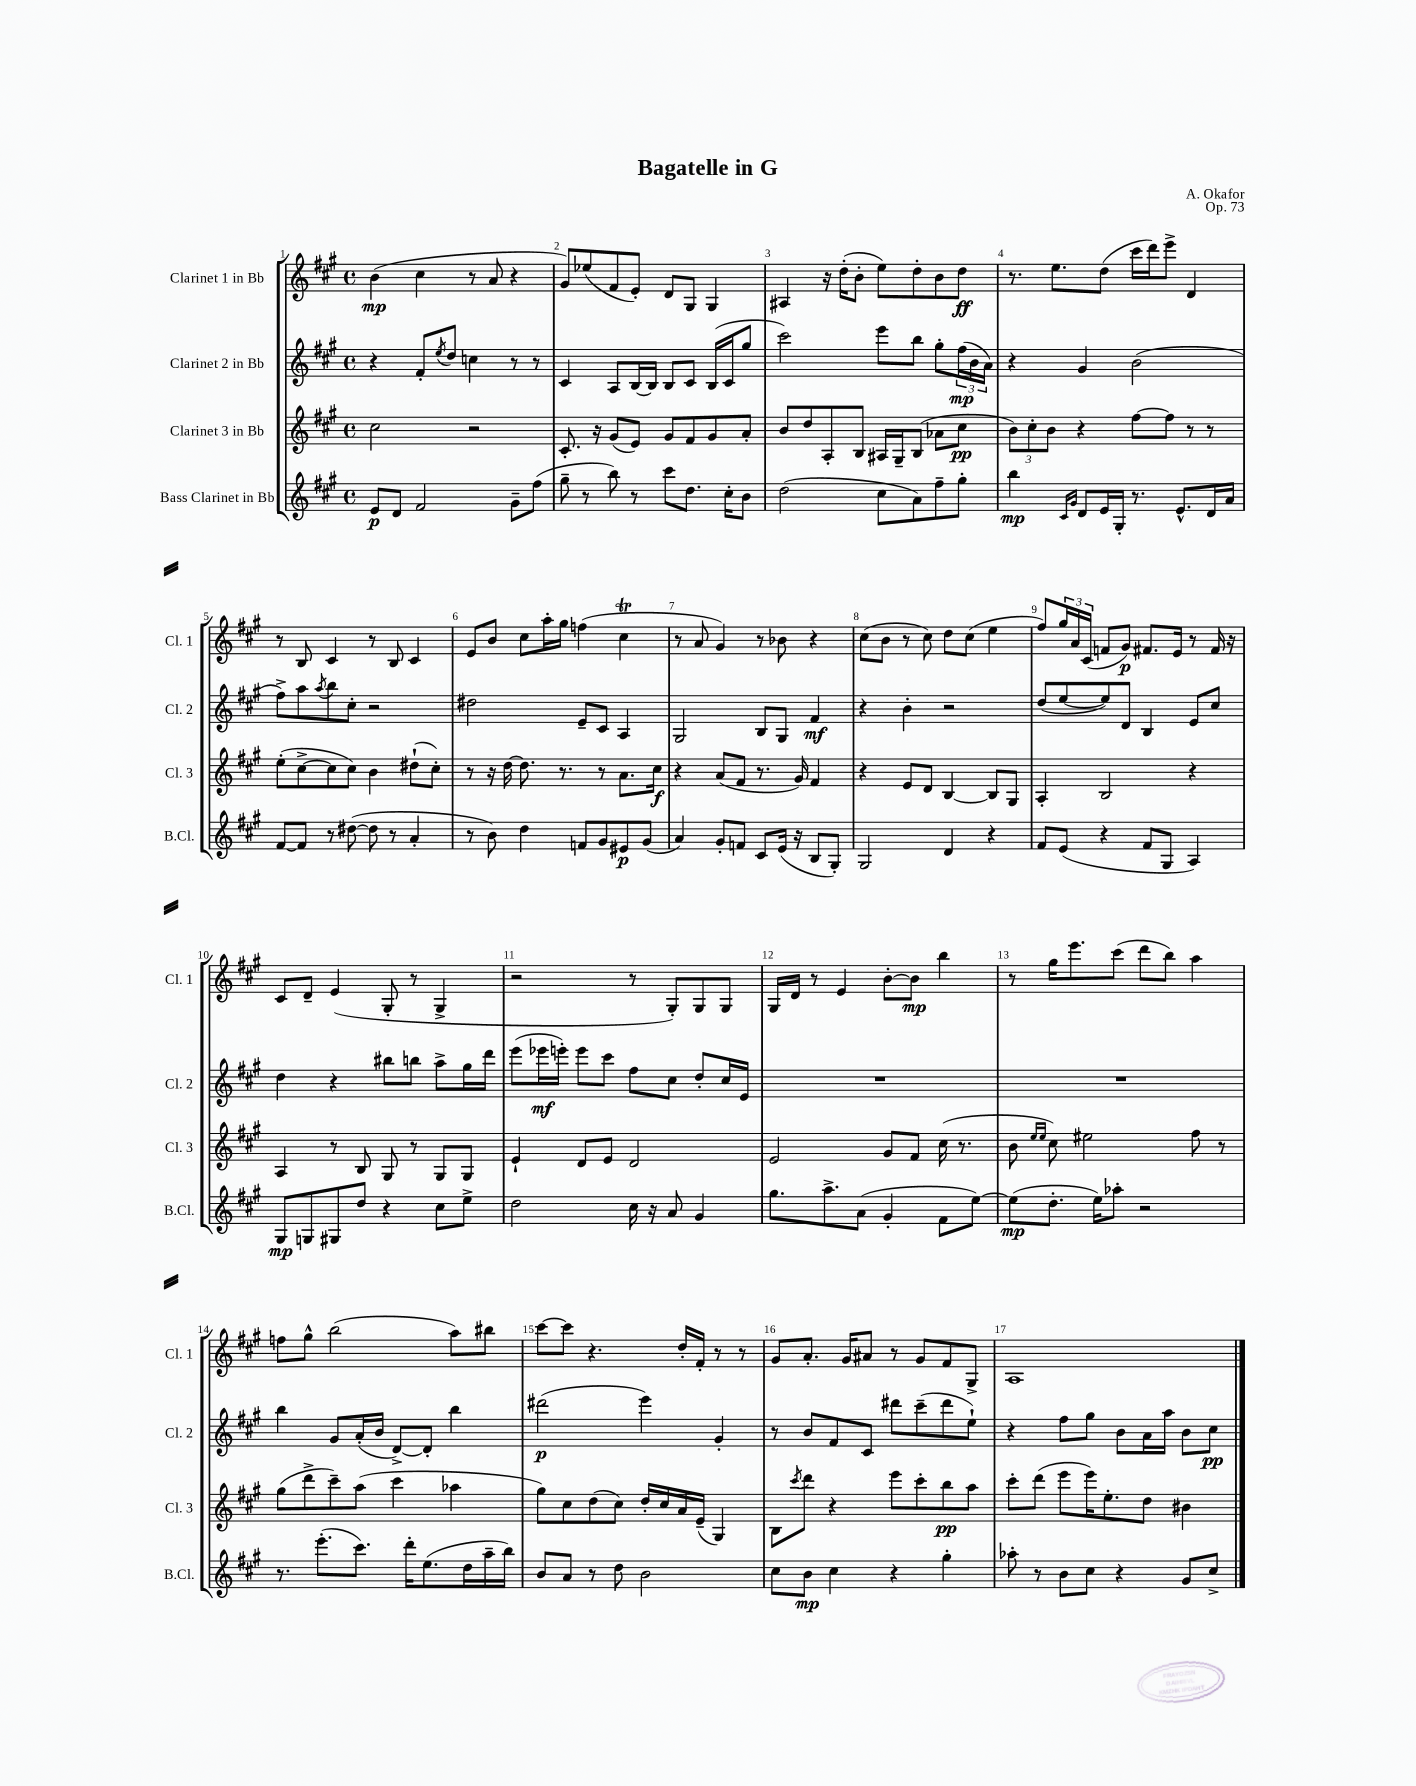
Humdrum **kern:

**kern	**kern	**kern	**kern
*staff4	*staff3	*staff2	*staff1
*clefG2	*clefG2	*clefG2	*clefG2
*k[f#c#g#]	*k[f#c#g#]	*k[f#c#g#]	*k[f#c#g#]
*M4/4	*M4/4	*M4/4	*M4/4
*met(c)	*met(c)	*met(c)	*met(c)
8e	2cc#	4r	(4b
8d	.	.	.
2f#	.	8f#'	4cc#
.	.	8qee	.
.	.	8dd	.
.	2r	4cc	8r
.	.	.	8a
8g#~	.	8r	4r
(8ff#	.	8r	.
=	=	=	=
8gg#~	8.c#'	4c#	8g#)
8r	.	.	(8ee-
.	16r	.	.
8bb)	(8g#	8A	8f#
8r	8e)	[16B	8e')
.	.	16B]	.
8ccc#	8g#	8B	8d
8.dd	8f#	8c#	8G#
.	8g#	(16B	4G#
16cc#'	.	16c#	.
8b	8a'	8gg#	.
=	=	=	=
(2dd	8b	2ccc#)	4A#
.	8dd	.	.
.	8A'	.	16r
.	.	.	(16dd'
.	8B	.	8b'
8cc#	16A#	8eee	8ee)
.	16G#~	.	.
8a)	(8B	8bb	8dd'
8ff#~	8a-	8gg#'	8b
8gg#'	8cc#	(24ff#	8dd
.	.	24b	.
.	.	24a)	.
=	=	=	=
4bb	12b)	4r	8.r
.	12cc#'	.	.
.	12b	.	.
.	.	.	8.ee
16qqc#	.	.	.
16qqg#	.	.	.
8d	4r	4g#	.
16e	.	.	(8dd
16G#'	.	.	.
8.r	[8ff#	(2b	16ccc#
.	.	.	16ddd)
.	8ff#]	.	8eee^
8.e^^	.	.	.
.	8r	.	4d
16d	8r	.	.
16a	.	.	.
=	=	=	=
[8f#	(8ee'	8ff#^)	8r
8f#]	[8cc#^	8aa	8B
.	.	8qaa	.
8r	8cc#]	8bb	4c#
([8dd#	8cc#)	8cc#'	.
8dd#]	4b	2r	8r
8r	.	.	8B
4a'	(8dd#`	.	4c#
.	8cc#')	.	.
=	=	=	=
8r	8r	2dd#	8e
8b)	16r	.	8b
.	[16dd	.	.
4dd	8.dd]	.	8cc#
.	.	.	16aa'
.	8.r	.	16gg#
8f	.	8e~	(4ff
8g#	8r	8c#	.
8e#	8.a	4A	4cc#
(8g#	.	.	.
.	16cc#	.	.
=	=	=	=
4a)	4r	2G#	8r
.	.	.	8a
8g#'	(8a	.	4g#)
8f	8f#	.	.
8c#	8.r	8B	8r
(16e	.	8G#	8b-
16r	16g#)	.	.
8B	4f#	4f#	4r
8G#')	.	.	.
=	=	=	=
2G#	4r	4r	(8cc#
.	.	.	8b
.	8e	4b'	8r
.	8d	.	8cc#)
4d	[4B	2r	8dd
.	.	.	(8cc#
4r	8B]	.	4ee
.	8G#	.	.
=	=	=	=
8f#	4A'	(8dd	8ff#)
(8e	.	[8ee	24gg#
.	.	.	24a
.	.	.	(24c#
4r	2B	8ee])	8f
.	.	8d	8g#)
8f#	.	4B	8.f#
8G#	.	.	.
.	.	.	16e
4A)	4r	8e	8r
.	.	8cc#	16f#
.	.	.	16r
=	=	=	=
8G#	4A	4dd	8c#
8G	.	.	8d~
8G#	8r	4r	(4e
8dd	8B	.	.
4r	8G#	8bb#	8G#'
.	8r	8bb	8r
8cc#	8G#	8aa^	4G#^
8ee^	8G#	16gg#	.
.	.	16ddd	.
=	=	=	=
2dd	4e`	(8eee	2r
.	.	16eee-	.
.	.	16eee')	.
.	8d	8eee	.
.	8e	8ccc#	.
16cc#	2d	8ff#	8r
16r	.	.	.
8a	.	8cc#	8G#')
4g#	.	8dd'	8G#
.	.	16cc#	8G#
.	.	16e	.
=	=	=	=
8.gg#	2e	1r	16G#
.	.	.	16d
.	.	.	8r
8.aa^	.	.	.
.	.	.	4e
(8a	.	.	.
4g#'	8g#	.	[8b'
.	8f#	.	8b]
8f#	(16cc#	.	4bb
.	8.r	.	.
[8ee)	.	.	.
=	=	=	=
(8ee]	8b	1r	8r
.	16qqee	.	.
.	16qqee	.	.
8.dd'	8cc#)	.	16gg#
.	.	.	8.eee
.	2ee#	.	.
16ee)	.	.	.
8aa-'	.	.	(8ccc#
2r	.	.	8ddd
.	.	.	8bb)
.	8ff#	.	4aa
.	8r	.	.
=	=	=	=
8.r	(8gg#	4bb	8ff
.	8ddd^	.	8gg#^^
(8.eee'	.	.	.
.	8ccc#~)	8g#	(2bb
8.ccc#)	(8aa	(16a'	.
.	.	16b	.
.	4ccc#	[8d^)	.
16ddd'	.	.	.
(8.ee	.	8d']	.
.	4aa-	4bb	8aa)
16dd	.	.	.
16aa~	.	.	8bb#
16bb)	.	.	.
=	=	=	=
8b	8gg#)	(2ddd#	[8ccc#
8a	8cc#	.	8ccc#]
8r	(8dd	.	4.r
8dd	8cc#)	.	.
2b	16dd'	4eee)	.
.	16cc#	.	.
.	16a	.	16dd'
.	(16e~	.	16f#'
.	4G#)	4g#'	8r
.	.	.	8r
=	=	=	=
8cc#	8B	8r	8g#
.	8qccc#	.	.
8b	8ddd	8b	8.a'
4cc#	4r	8f#	.
.	.	.	16g#
.	.	8c#	8a#
4r	8eee	8ddd#	8r
.	8ccc#'	(8ccc#~	8g#
4gg#'	8bb	8ddd#	8f#
.	8aa	8ee`)	8G#^
=	=	=	=
8aa-'	8ccc#'	4r	1A
8r	(8ddd	.	.
8b	8eee	8ff#	.
8cc#	16eee)	8gg#	.
.	8.ee'	.	.
4r	.	8b	.
.	8dd	16a	.
.	.	16aa	.
8g#	4b#	8b	.
8cc#^	.	8cc#	.
==	==	==	==
*-	*-	*-	*-
